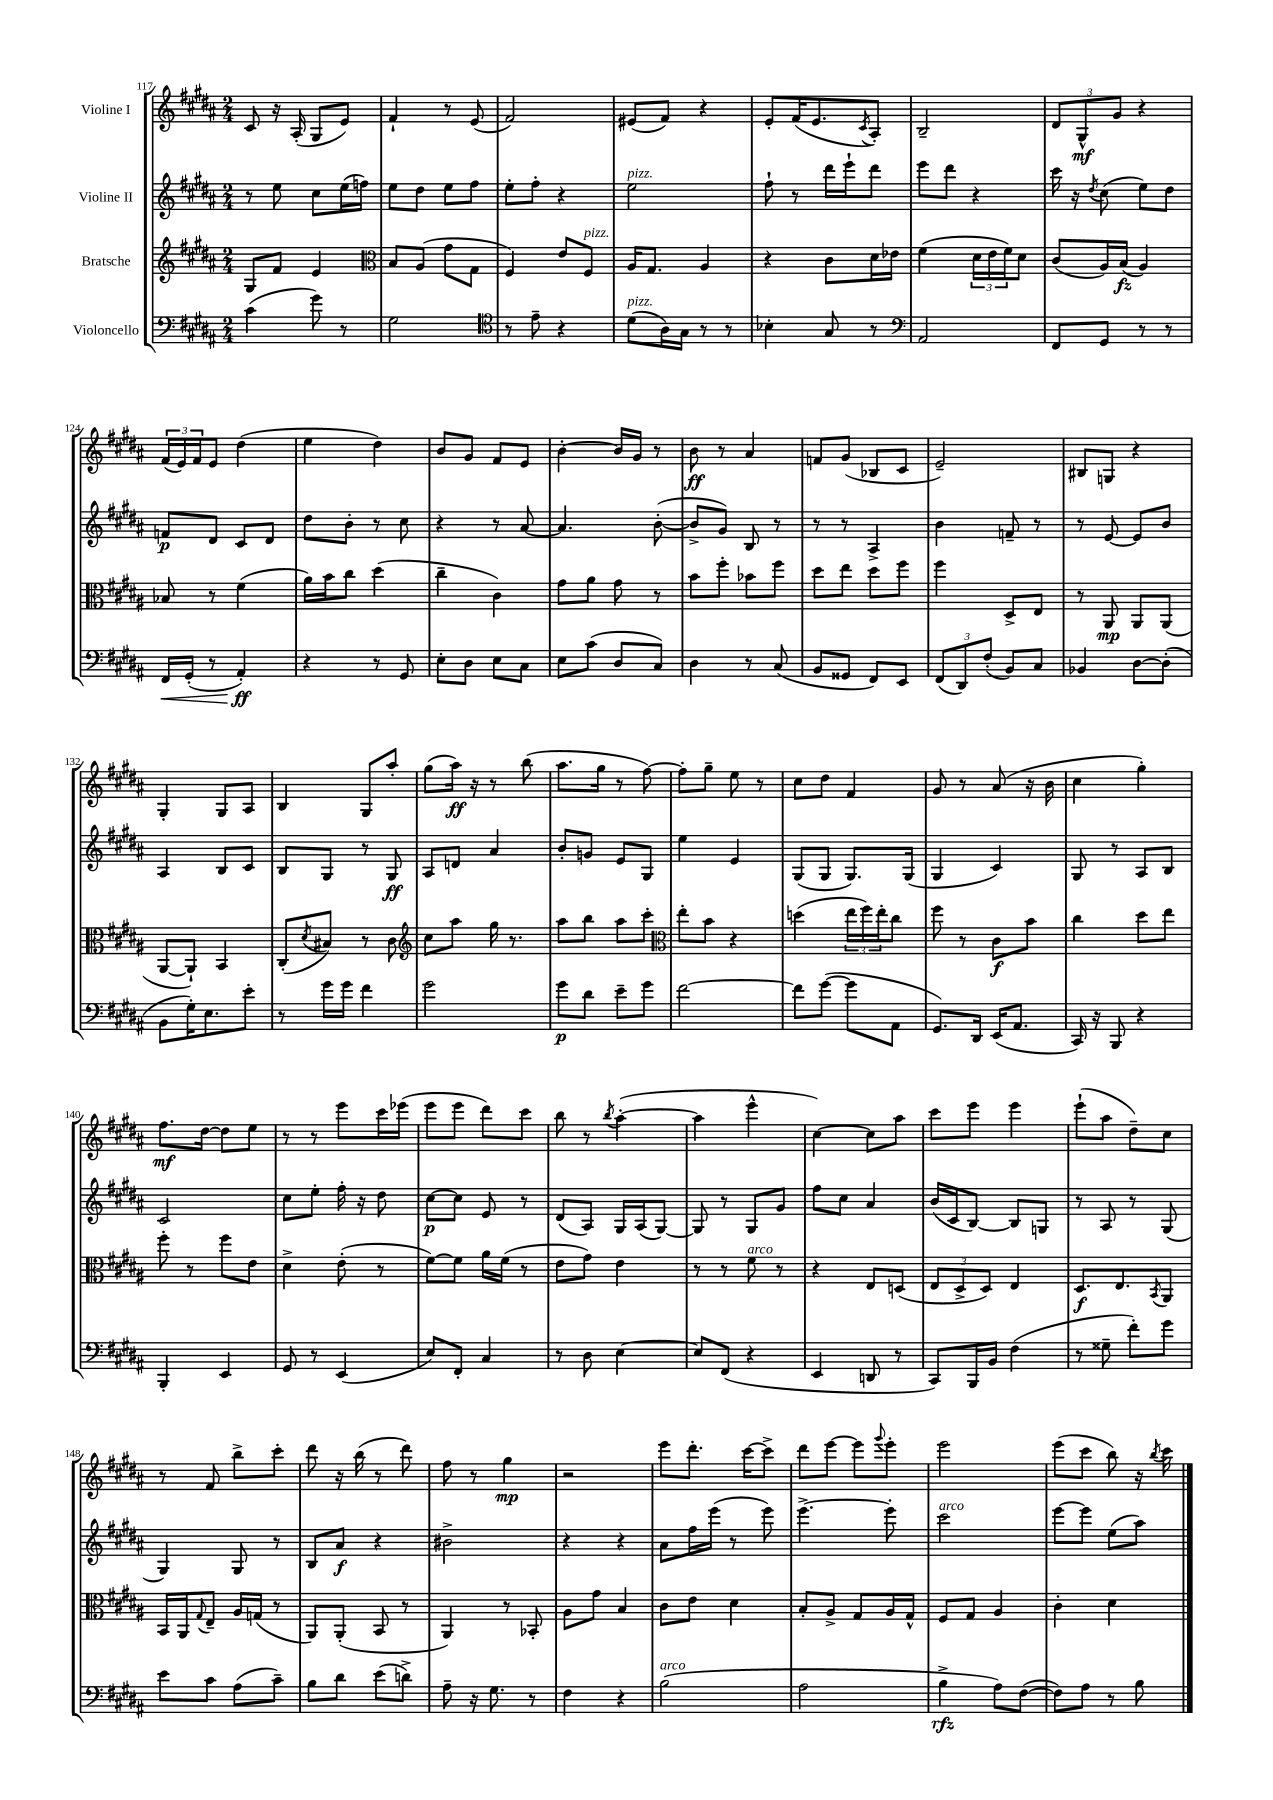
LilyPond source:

<<
\new StaffGroup <<
\new Staff = "s0" \with { instrumentName = "Violine I" } {
    \clef treble \key b \major \numericTimeSignature \time 2/4
    cis'8 r16 ais16-.( gis8 e'8) |
    fis'4-! r8 e'8( |
    fis'2) |
    eis'8( fis'8) r4 |
    e'8-. fis'16( e'8. \acciaccatura { cis'8 } ais8-.) |
    b2-- |
    \tuplet 3/2 { dis'8 gis8-^\mf gis'8 } r4 |
    \tuplet 3/2 { fis'16( e'16) fis'16 } e'8 dis''4( |
    e''4 dis''4) |
    b'8 gis'8 fis'8 e'8 |
    b'4~-. b'16 gis'16 r8 |
    b'8\ff r8 ais'4 |
    f'8 gis'8( bes8 cis'8 |
    e'2--) |
    bis8 g8 r4 |
    gis4-. gis8 ais8 |
    b4 gis8 ais''8-. |
    gis''8( ais''16\ff) r16 r8 b''8( |
    ais''8. gis''16 r8 fis''8~) |
    fis''8-. gis''8-- e''8 r8 |
    cis''8 dis''8 fis'4 |
    gis'8 r8 ais'8( r16 b'16 |
    cis''4 gis''4-.) |
    fis''8.\mf dis''16~ dis''8 e''8 |
    r8 r8 e'''8 cis'''16 ees'''16( |
    e'''8 e'''8 dis'''8) cis'''8 |
    b''8 r8 \acciaccatura { b''8 } ais''4~-.( |
    ais''4 e'''4-^ |
    cis''4~) cis''8 ais''8 |
    cis'''8 e'''8 e'''4 |
    e'''8-!( ais''8 dis''8--) cis''8 |
    r8 fis'8 b''8-> cis'''8-. |
    dis'''8 r16 b''16( r8 dis'''8) |
    fis''8 r8 gis''4\mp |
    r2 |
    e'''8 dis'''8.-. cis'''16~ cis'''8-> |
    dis'''8 e'''8~ e'''8 \appoggiatura { gis'''8 } e'''8-. |
    e'''2 |
    e'''8( cis'''8 b''8) r16 \acciaccatura { b''8 } cis'''16 \bar "|." |
}
\new Staff = "s1" \with { instrumentName = "Violine II" } {
    \clef treble \key b \major \numericTimeSignature \time 2/4
    r8 e''8 cis''8 e''16( f''16) |
    e''8 dis''8 e''8 fis''8 |
    e''8-. fis''8-. r4 |
    e''2^\markup { \italic "pizz." } |
    fis''8-! r8 dis'''16 e'''16-! dis'''8 |
    e'''8 dis'''8 r4 |
    cis'''16 r16 \acciaccatura { dis''8 } cis''8( e''8) dis''8 |
    f'8\p dis'8 cis'8 dis'8 |
    dis''8 b'8-. r8 cis''8 |
    r4 r8 ais'8~ |
    ais'4. b'8~-.( |
    b'8-> gis'8) b8 r8 |
    r8 r8 ais4-> |
    b'4 f'8-- r8 |
    r8 e'8~ e'8 b'8 |
    ais4 b8 cis'8 |
    b8 gis8 r8 gis8\ff |
    ais8 d'8 ais'4 |
    b'8-. g'8 e'8 gis8 |
    e''4 e'4 |
    gis8( gis8 gis8.) gis16( |
    gis4 cis'4) |
    gis8 r8 ais8 b8 |
    cis'2 |
    cis''8 e''8-. fis''16-. r16 dis''8 |
    cis''8~\p cis''8 e'8 r8 |
    dis'8( ais8) gis16 ais16( gis8~) |
    gis8 r8 gis8 gis'8 |
    fis''8 cis''8 ais'4 |
    b'16( cis'16 b8~) b8 g8 |
    r8 ais8 r8 gis8( |
    gis4) gis8 r8 |
    b8 ais'8\f r4 |
    bis'2-> |
    r4 r4 |
    ais'8 fis''16 e'''16( r8 e'''8) |
    e'''4.~-> e'''8-. |
    cis'''2^\markup { \italic "arco" } |
    e'''8~ e'''8 e''8( ais''8) \bar "|." |
}
\new Staff = "s2" \with { instrumentName = "Bratsche" } {
    \clef treble \key b \major \numericTimeSignature \time 2/4
    gis8 fis'8 e'4 |
    \clef alto b8 ais8( gis'8 gis8 |
    fis4) e'8 fis8^\markup { \italic "pizz." } |
    ais16 gis8. ais4 |
    r4 cis'8 dis'16 ees'16 |
    fis'4( \tuplet 3/2 { dis'16 e'16 fis'16) } dis'8 |
    cis'8( ais16) b16\fz( ais4) |
    bes8 r8 fis'4( |
    ais'16) b'16 cis''8 dis''4( |
    cis''4-- cis'4) |
    gis'8 ais'8 gis'8 r8 |
    b'8 fis''8-. bes'8 fis''8 |
    dis''8 e''8 dis''8 fis''8 |
    fis''4 dis8-> e8 |
    r8 ais,8\mp ais,8 ais,8( |
    ais,8~ ais,8-!) b,4 |
    cis8-.( \acciaccatura { dis'8 } bis8) r8 cis'8 |
    \clef treble cis''8 ais''8 gis''16 r8. |
    ais''8 b''8 ais''8 cis'''8-. |
    \clef alto e''8-. b'8 r4 |
    d''4( \tuplet 3/2 { e''16 fis''16) e''16-. } cis''8 |
    fis''8 r8 cis'8\f b'8 |
    cis''4 dis''8 e''8 |
    fis''8-. r8 fis''8 e'8 |
    dis'4-> e'8-.( r8 |
    fis'8~) fis'8 ais'16 fis'16( r8 |
    e'8 gis'8) e'4 |
    r8 r8 fis'8^\markup { \italic "arco" } r8 |
    r4 e8 d8( |
    \tuplet 3/2 { e8 dis8-> dis8) } e4 |
    dis8.\f e8. \acciaccatura { b,8 } ais,8 |
    b,16 ais,16 \appoggiatura { gis8 } e8-- ais16 g16( r8 |
    ais,8) ais,8-.( b,8 r8 |
    ais,4) r8 bes,8-. |
    ais8 gis'8 b4 |
    cis'8 e'8 dis'4 |
    b8-. ais8-> gis8 ais16 gis16-^ |
    fis8 gis8 ais4 |
    cis'4-. dis'4 \bar "|." |
}
\new Staff = "s3" \with { instrumentName = "Violoncello" } {
    \clef bass \key b \major \numericTimeSignature \time 2/4
    cis'4( gis'8) r8 |
    gis2 |
    \clef tenor r8 e'8-- r4 |
    dis'8^\markup { \italic "pizz." }( ais16) gis16 r8 r8 |
    bes4-. gis8 r8 |
    \clef bass ais,2 |
    fis,8 gis,8 r8 r8 |
    fis,16\< gis,16-.( r8 ais,4-.\ff\!) |
    r4 r8 gis,8 |
    e8-. dis8 e8 cis8 |
    e8 cis'8( dis8 cis8) |
    dis4 r8 cis8( |
    b,8 gisis,8 fis,8) e,8 |
    \tuplet 3/2 { fis,8( dis,8) fis8-.( } b,8) cis8 |
    bes,4 dis8~ dis8-.( |
    b,8 gis16-.) e8. e'8-. |
    r8 gis'16 gis'16 fis'4 |
    gis'2 |
    gis'8\p dis'8 e'8-- gis'8 |
    fis'2~ |
    fis'8 gis'8~( gis'8 ais,8 |
    gis,8.) dis,16 e,16( ais,8. |
    cis,16) r16 b,,8 r4 |
    b,,4-. e,4 |
    gis,8 r8 e,4( |
    e8) fis,8-. cis4 |
    r8 dis8 e4~ |
    e8 fis,8( r4 |
    e,4 d,8 r8 |
    cis,8) b,,16 b,16 fis4( |
    r8 gisis8-- fis'8-.) gis'8 |
    e'8 cis'8 ais8( cis'8--) |
    b8 dis'8 e'8( d'8->) |
    ais8-- r16 gis8. r8 |
    fis4 r4 |
    b2^\markup { \italic "arco" }( |
    ais2 |
    b4->\rfz ais8) fis8~( |
    fis8) ais8 r8 b8 \bar "|." |
}
>>
>>
\layout { \context { \Score currentBarNumber = #117 } }
